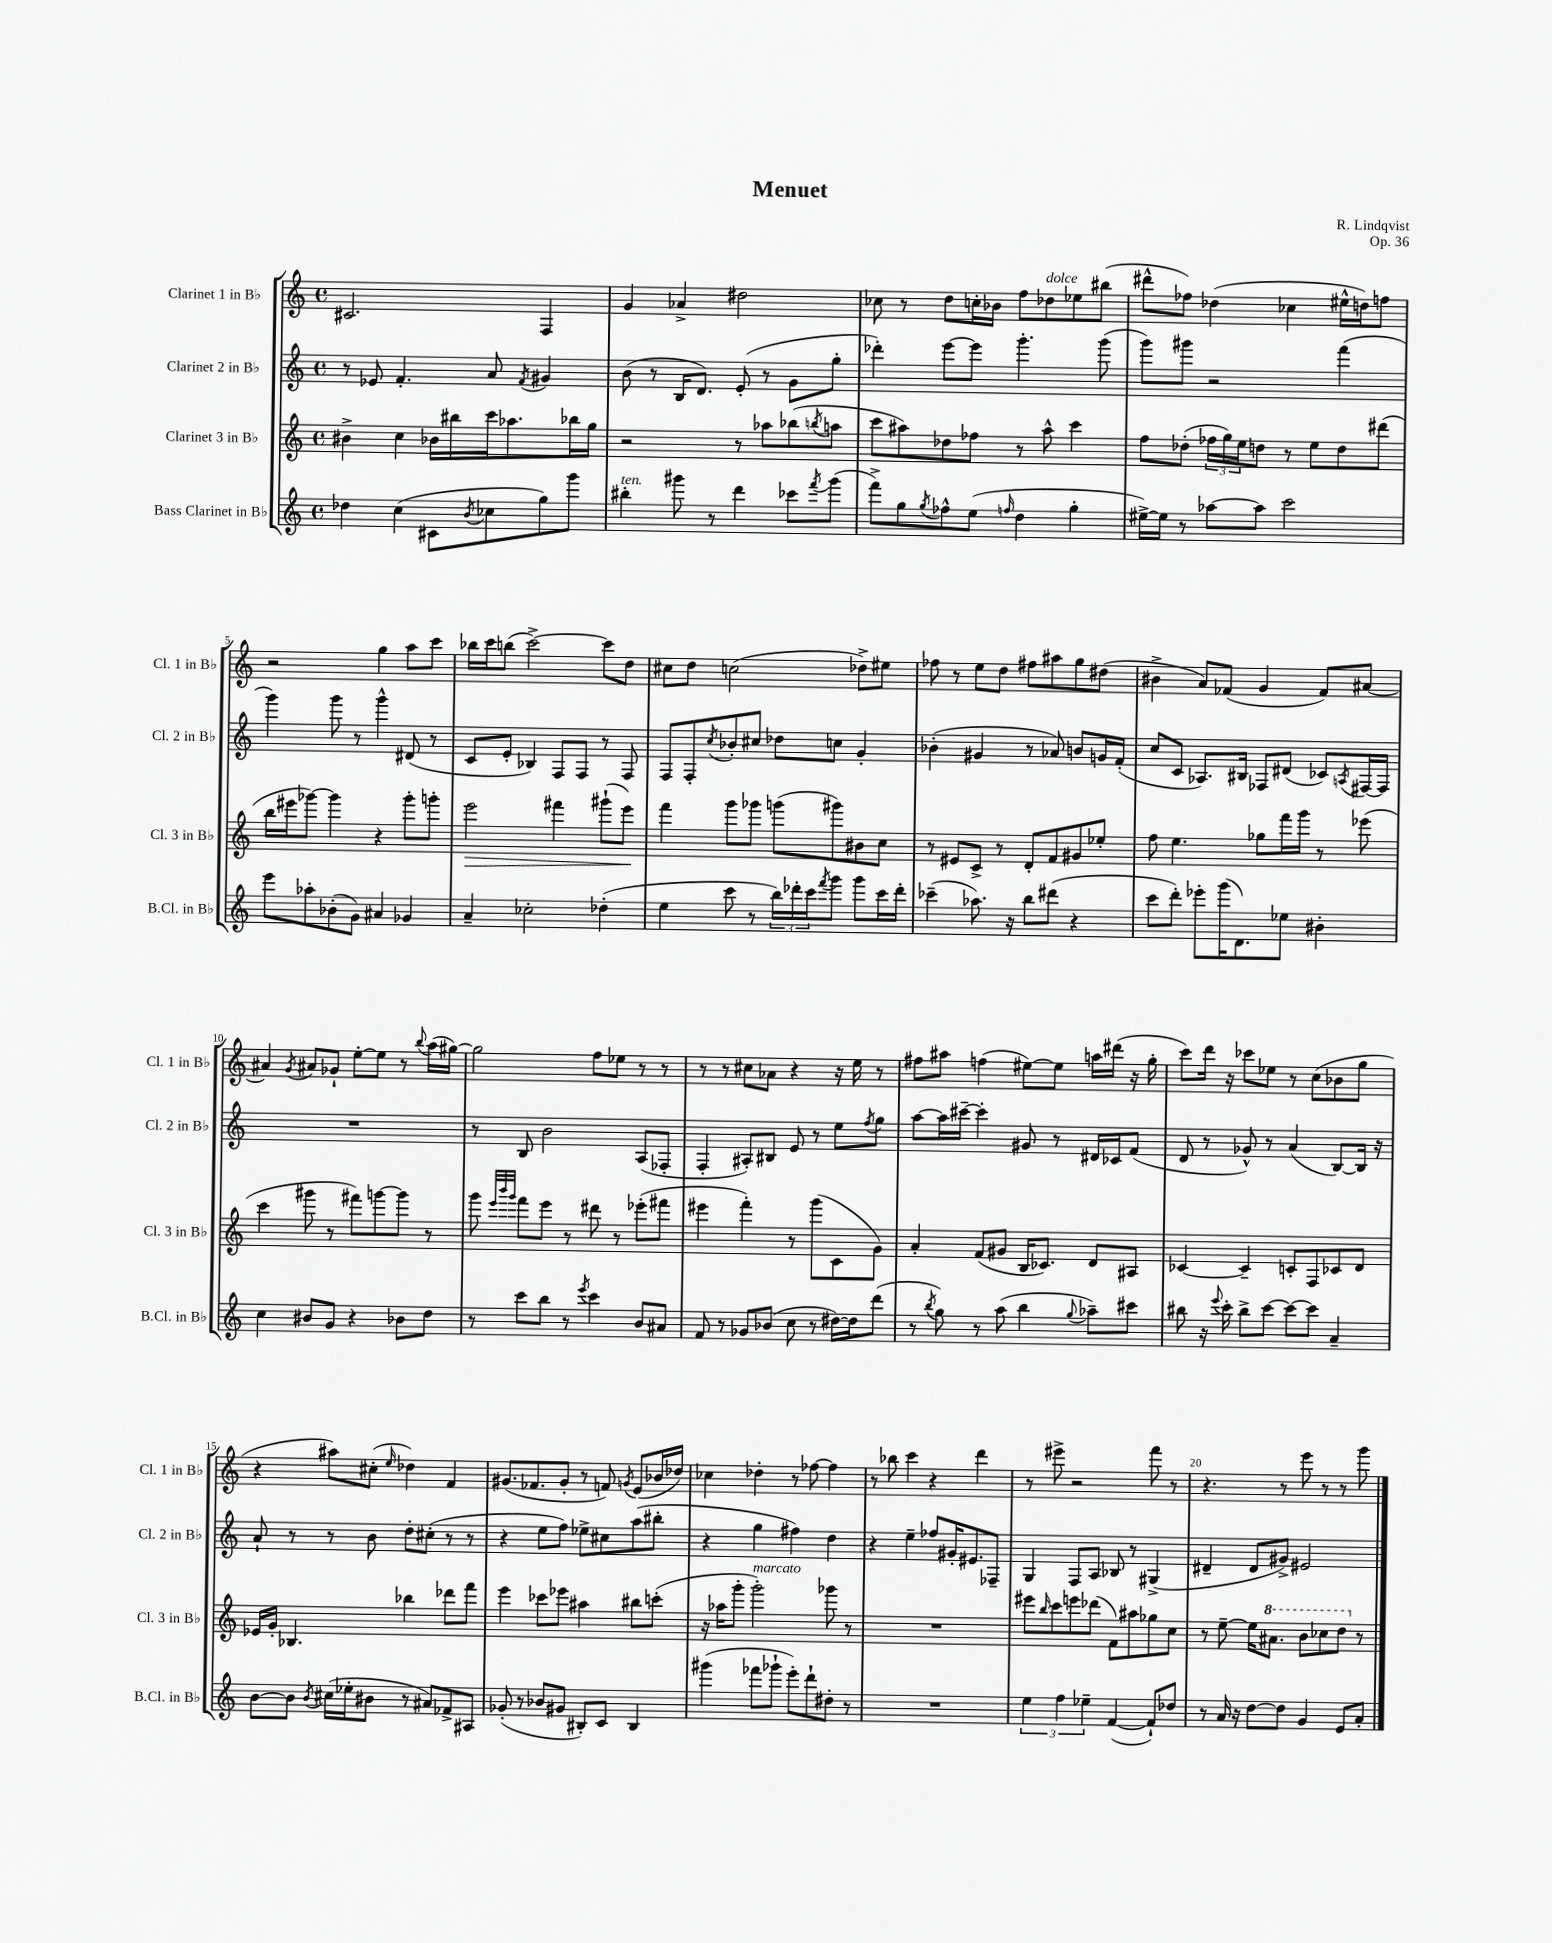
\header { title = "Menuet" composer = "R. Lindqvist" opus = "Op. 36" }
<<
\new StaffGroup <<
\new Staff = "s0" \with { instrumentName = "Clarinet 1 in Bb" shortInstrumentName = "Cl. 1 in Bb" } {
    \clef treble \key c \major \defaultTimeSignature \time 4/4
    cis'2. f4 |
    g'4 aes'4-> dis''2 |
    ces''8 r8 d''8 c''16-. bes'16 f''8 des''8^\markup { \italic "dolce" } ees''8 bis''8( |
    dis'''8-^ fes''8) des''4( ces''4 eis''16-^ d''16) f''8 |
    r2 g''4 a''8 c'''8 |
    bes''16 c'''16 b''8( c'''2~->) c'''8 d''8 |
    cis''8 d''8 c''2( des''8->) eis''8 |
    fes''8 r8 e''8 d''8 fis''8 ais''8 g''8 dis''8( |
    bis'4-> a'8) fes'8( g'4 fes'8) ais'8~ |
    ais'4 \acciaccatura { g'8 } ais'8 ges'8-! e''8~-. e''8 r8 \appoggiatura { b''8 } a''16( gis''16~) |
    gis''2 f''8 ees''8 r8 r8 |
    r8 r8 cis''8 aes'8 r4 r16 e''16 r8 |
    fis''8 ais''8 f''4( eis''8~) eis''8 a''16 dis'''16( r16 g''16-. |
    c'''8) d'''16 r16 ces'''8 ees''8 r8 c''8( bes'8 g''8 |
    r4 ais''8) cis''8-.( \grace { e''16 } des''4) f'4 |
    gis'8.( fes'8. gis'8-. r8 f'8) \acciaccatura { g'8 } e'8( bes'16 des''16) |
    ces''4 des''4-. r8 fes''8~ fes''4 |
    r8 bes''8 c'''4 r4 d'''4 |
    r8 eis'''8-> r2 f'''8 r8 |
    r4. r8 e'''8 r8 r8 g'''8 \bar "|." |
}
\new Staff = "s1" \with { instrumentName = "Clarinet 2 in Bb" shortInstrumentName = "Cl. 2 in Bb" } {
    \clef treble \key c \major \defaultTimeSignature \time 4/4
    r8 ees'8 f'4.-. a'8 \acciaccatura { f'8 } gis'4 |
    b'8( r8 b16 d'8.) e'8-.( r8 g'8 g''8-. |
    des'''4-.) e'''8~ e'''8 g'''4.-. g'''8( |
    g'''8) gis'''8 r2 f'''4( |
    g'''4) g'''8 r8 g'''4-^ dis'8( r8 |
    c'8 e'8-. bes4) f8 f8 r8 f8 |
    f8 f8-. \acciaccatura { c''8 } bes'8-. cis''8 des''8 c''8 g'4-. |
    bes'4-.( gis'4 r8 aes'8) b'8 g'16 f'16-.( |
    c''8 c'8 aes8.) bis16 fes8 dis'8( ces'8) \acciaccatura { a8 } fis16~ fis16 |
    R1 |
    r8 b8 b'2 a8( fes8-. |
    f4-. ais8-.) bis8 e'8 r8 e''8 \acciaccatura { f''8 } g''8 |
    a''8~ a''16 cis'''16~-- cis'''4-. gis'8 r8 dis'16 ces'16 f'8( |
    d'8 r8 ges'8-^) r8 a'4( b8~) b16 r16 |
    a'8-! r8 r8 b'8 d''8-. cis''8-.( r8 r8 |
    r4 e''8 f''8) ees''8-> cis''8 a''8( bis''8-. |
    r4 g''4 fis''4) d''4 |
    r4 e''4-- fes''8 gis'16-. eis'8. fes8-- |
    g4 f8 a8 bes8 r8 gis4->( |
    dis'4-- dis'8 gis'8->) eis'2 \bar "|." |
}
\new Staff = "s2" \with { instrumentName = "Clarinet 3 in Bb" shortInstrumentName = "Cl. 3 in Bb" } {
    \clef treble \key c \major \defaultTimeSignature \time 4/4
    bis'4-> c''4 bes'16 bis''16 c'''16 aes''8. bes''16 g''16 |
    r2 r8 aes''8 bes''8( \acciaccatura { b''8 } a''8 |
    c'''8 ais''8) des''8 fes''8 r8 ais''8-^ c'''4 |
    f''8 des''8-.( \tuplet 3/2 { fes''16 g''16) e''16 } d''8 r8 e''8 d''8 dis'''8( |
    b''16 eis'''16 ges'''8~) ges'''4 r4 ges'''8-. g'''8-. |
    e'''2\> fis'''4 gis'''8-!( e'''8\!) |
    f'''4 g'''8 ges'''8 g'''8( gis'''8) bis'8 c''8 |
    r8 eis'8 c'8-> r8 d'8-. f'8 gis'8 ees''8-. |
    f''8 e''4. ges''8 f'''16 g'''16 r8 ees'''8( |
    c'''4 gis'''8 r8 fis'''8) g'''8~ g'''8 r8 |
    g'''8 \grace { e'''32 b'''32 g'''32 } f'''8 e'''8 r8 dis'''8 r8 ees'''8-.( fis'''8 |
    eis'''4 f'''4-.) r8 g'''8( c'8 g'8) |
    a'4-. f'8( gis'8 b16 ces'8.) d'8 ais8 |
    ces'4~ ces'4-- c'8-. f8 ces'8 d'8 |
    ees'16 g'16-. bes4. bes''4 des'''8 f'''8 |
    e'''4 ces'''8 ees'''8 ais''4 bis''8 c'''8-.( |
    r16 aes''16 g'''8-. g'''2-.^\markup { \italic "marcato" }) ges'''8 r8 |
    R1 |
    eis'''8 \grace { b''16 } c'''8 e'''8 des'''8( f'8) ais''8 ges''8 c''8 |
    r8 e''8~-- e''16 \ottava #1 ais''8. b''8 ces'''8 d'''8 \ottava #0 r8 \bar "|." |
}
\new Staff = "s3" \with { instrumentName = "Bass Clarinet in Bb" shortInstrumentName = "B.Cl. in Bb" } {
    \clef treble \key c \major \defaultTimeSignature \time 4/4
    des''4 c''4( cis'8 \acciaccatura { b'8 } ces''8 g''8) g'''8 |
    bis''4-.^\markup { \italic "ten." } gis'''8 r8 d'''4 ces'''8 \acciaccatura { f'''8 } gis'''8( |
    f'''8->) g''8 \acciaccatura { g''8 } fes''8-^ e''8( \grace { f''16 } d''4 g''4-. |
    eis''16~->) eis''16 r8 aes''8~ aes''8 c'''2 |
    e'''8 aes''8-. bes'8-.( g'8) ais'4 ges'4 |
    a'4-- ces''2-. des''4-.( |
    e''4 c'''8 r8 \tuplet 3/2 { b''16) des'''16-. c'''16 } \acciaccatura { f'''8 } g'''8 g'''8 c'''16 des'''16-. |
    ces'''4--( aes''8.) r16 b''8 dis'''8( r4 |
    c'''8 d'''8-.) ees'''8-. g'''16( d'8.) ees''8 bis'4-. |
    c''4 bis'8 g'8 r4 bes'8 d''8 |
    r8 c'''8 b''8 r8 \acciaccatura { e'''8 } c'''4 b'8 ais'8 |
    f'8 r8 ges'8 bes'8( c''8 r8 dis''16~) dis''16 d'''8( |
    r8 \acciaccatura { b''8 } g''8) r8 a''8( b''4 \appoggiatura { g''8 } aes''8--) cis'''8 |
    bis''8 r16 \appoggiatura { e'''8 } c'''16-. bis''8-> c'''8~ c'''8~ c'''8 a'4-- |
    b'8~ b'8 \acciaccatura { b'8 } cis''16( ees''16-. bis'8 r8 ais'8) fes'8-> ais8 |
    ges'8-.( r8 bes'8 gis'8 bis8-.) c'8 bis4 |
    gis'''4( fes'''8 ges'''8-! e'''8-.) d'''8-! dis''8-. r8 |
    R1 |
    \tuplet 3/2 { e''4 f''4 ees''4-- } f'4~( f'8-!) des''8 |
    r8 a'16 r16 d''8~ d''8 g'4 e'8 a'8-. \bar "|." |
}
>>
>>
\layout { \context { \Score \override BarNumber.break-visibility = ##(#f #t #t) barNumberVisibility = #(every-nth-bar-number-visible 5) } }
